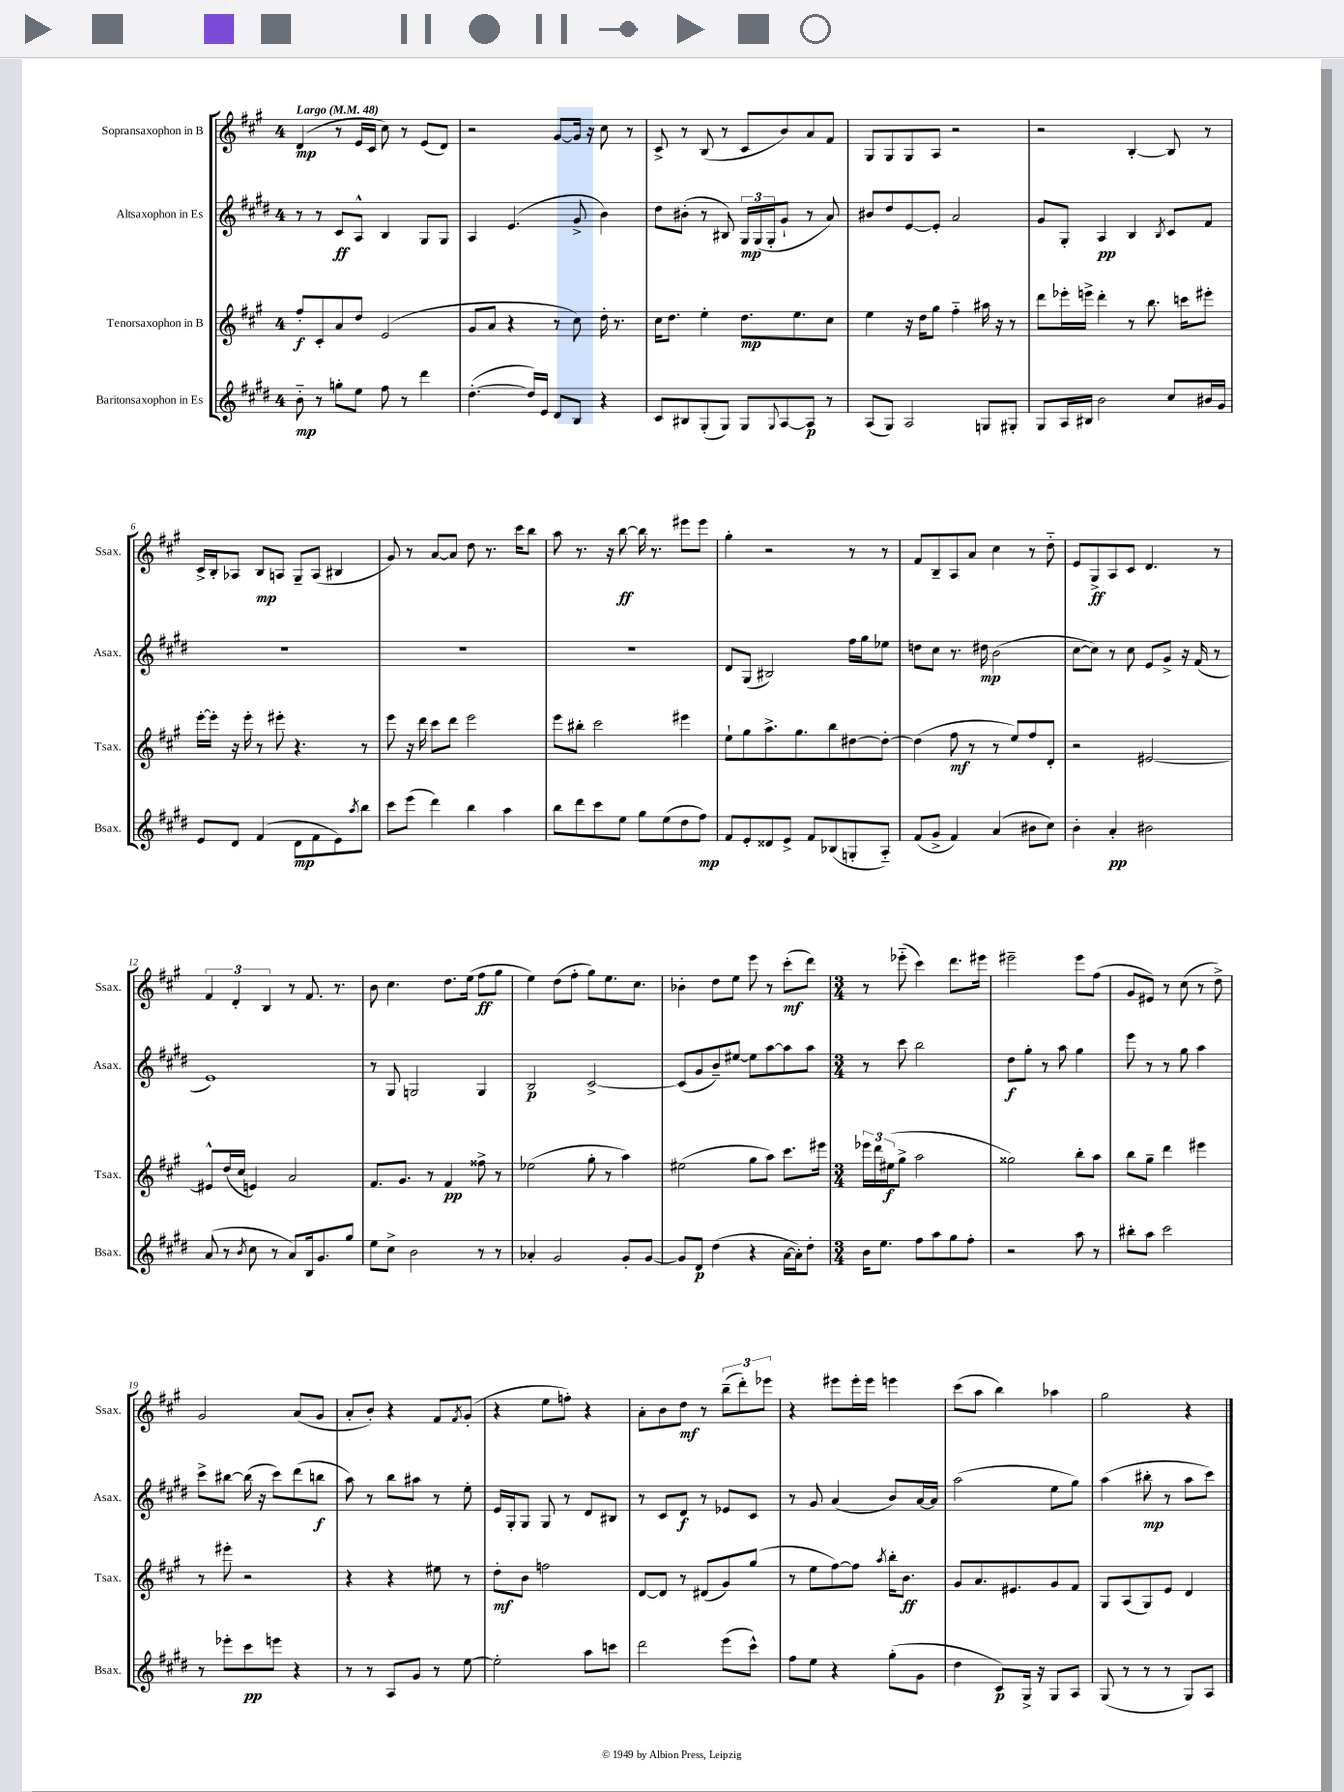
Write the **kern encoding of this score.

**kern	**kern	**kern	**kern
*staff4	*staff3	*staff2	*staff1
*clefG2	*clefG2	*clefG2	*clefG2
*k[f#c#g#d#]	*k[f#c#g#]	*k[f#c#g#d#]	*k[f#c#g#]
*M4/4	*M4/4	*M4/4	*M4/4
*MM48	*MM48	*MM48	*MM48
8b'~	8ff#'	8r	(4d
8r	8c#'	8r	.
8gg'	8a	8c#	8r
8ee	8dd	8A^^	16e
.	.	.	16c#
8ff#	(2e	4B	8cc#)
8r	.	.	8r
4ddd#	.	8G#	(8e
.	.	8G#	8d)
=	=	=	=
([4.dd#'	8g#	4A	2r
.	8a	.	.
.	4r	(4.e	.
16dd#])	.	.	.
16e	.	.	.
8d#	8r	.	[8g#
8B	8cc#)	8g#^	16g#]
.	.	.	16r
4r	16dd'	4b)	8cc#
.	8.r	.	.
.	.	.	8r
=	=	=	=
8c#	16cc#	8dd#	8c#^
.	8.dd	.	.
8B#	.	(8b#'	8r
(8G#'	4ee'	8r	(8B
8G#)	.	8B#)	8r
8G#	8.dd	24G#	8c#
.	.	(24G#	.
.	.	24G#'	.
8qqG#	.	.	.
[8A	.	8g#`	8b)
.	8.ee	.	.
8A]	.	8r	8a
8r	8cc#	8a)	8f#
=	=	=	=
(8A	4ee	8b#	8G#
8G#)	.	8dd#	8G#
2A	16r	[8e	8G#
.	16dd	.	.
.	8gg#	8e']	8A
.	4ff#'~	2a	2r
8G	16aa#	.	.
.	16r	.	.
8G#'	8r	.	.
=	=	=	=
8G#	8ddd	8g#	2r
16A	16eee-'	8G#'	.
16B#	16eee^	.	.
2b	4ddd'	4A	.
.	8r	4B	[4B'
.	8.bb	.	.
.	.	8qB	.
8cc#	.	8c#	8B]
.	16ccc	.	.
16b#	8eee#'	8f#	8r
16g#	.	.	.
=	=	=	=
8e	[16eee'	1r	16c#^
.	16eee']	.	16B'
8d#	16r	.	8A-
.	16eee'	.	.
(4f#	8r	.	8B
.	8eee#'	.	8A
8d#	4.r	.	8G#~
8f#	.	.	(8A
8e)	.	.	4B#
8qaa	.	.	.
8bb	8r	.	.
=	=	=	=
8ccc#	8eee	1r	8g#)
(8eee	16r	.	8r
.	16ddd	.	.
4ddd#)	8ccc#	.	[8a
.	8ddd	.	8a]
4bb	2eee	.	8dd
.	.	.	8.r
4aa	.	.	.
.	.	.	16ccc#
.	.	.	8bb
=	=	=	=
8bb	8eee	1r	8aa
8ddd#	8bb#'	.	8.r
8ccc#	2ccc#	.	.
.	.	.	16r
8ee	.	.	[8bb
8gg#	.	.	16bb]
.	.	.	8.r
(8ee	.	.	.
8dd#	4eee#	.	8eee#
8ff#)	.	.	8eee#
=	=	=	=
8f#	8ee`	8d#	4gg#'
8e'	8gg#	(8G#	.
8d##	8.aa^	2B#)	2r
8e^	.	.	.
.	8.gg#	.	.
8f#	.	.	.
(8B-	8bb	.	.
8G'	[8dd#	16ff#	8r
.	.	16gg#	.
8A'~)	8dd#'_	8ee-	8r
=	=	=	=
(8f#	(4dd#]	8dd	8f#
8g#^	.	8cc#	8B~
4f#)	8ff#	8.r	8A
.	8r	.	8a
.	.	16dd#	.
(4a	8r	(2b	4cc#
.	8ee)	.	.
8b#	8ff#	.	8r
8cc#)	8d'	.	8dd'~
=	=	=	=
4b'	2r	[8cc#	8e
.	.	8cc#])	8G#^
4a'	.	8r	8A
.	.	8cc#	8c#
2b#	[2e#	8e	4.d
.	.	8g#^	.
.	.	16r	.
.	.	(16f#	.
.	.	8r	8r
=	=	=	=
(8a	8e#^^]	1e)	6f#
8r	(16dd	.	.
.	.	.	6d'
.	16cc#	.	.
8qb	.	.	.
8cc#	4e)	.	.
.	.	.	6B
8r	.	.	.
8a)	2a	.	8r
16B	.	.	8.f#
8.g#	.	.	.
.	.	.	8.r
8gg#	.	.	.
=	=	=	=
8ee	8.f#	8r	8b
8cc#^	.	8G#	4.cc#
.	8.g#	.	.
2b	.	2G	.
.	8r	.	.
.	4f#	.	8.dd
.	.	.	(16ee
8r	8ff##^	4G	8ff#
8r	8r	.	8gg#
=	=	=	=
4a-'	(2ee-	2B	4ee)
2g#	.	.	(8dd
.	.	.	8ff#'
.	8gg#'	[2c#^	8gg#)
.	8r	.	8.ee
8g#'	4aa)	.	.
.	.	.	8.cc#
[8g#	.	.	.
=	=	=	=
8g#]	(2ee#	(8c#]	4b-'
8d#	.	8g#	.
(4dd#	.	8b~)	8dd
.	.	[8ee#	8ee
4r	8gg#	8ee#]	8eee
.	8aa)	[8aa	8r
[16a	8.ccc#	8aa]	(8ccc#'
16a'])	.	.	.
8dd#'	.	8aa	8ddd)
.	16eee#	.	.
=	=	=	=
*M3/4	*M3/4	*M3/4	*M3/4
16b	24eee-	8r	8r
.	24ddd	.	.
8.ee	.	.	.
.	(24ee#	.	.
.	8gg#^	8ccc#	(8eee-'~
8ff#	2aa	2bb	4ccc#)
8aa	.	.	.
8gg#	.	.	8.ddd
8ff#'	.	.	.
.	.	.	16eee#
=	=	=	=
2r	2gg##)	8dd#	2eee#~
.	.	8gg#'	.
.	.	8r	.
.	.	8aa	.
8aa	8bb'	4gg#	8eee#
8r	8aa	.	(8ff#
=	=	=	=
8bb#'	8bb	8eee	8g#
8aa	8gg#~	8r	8e#)
2ccc#	4ddd	8r	8r
.	.	8gg#	(8cc#
.	4eee#	4aa	8r
.	.	.	8dd^)
=	=	=	=
8r	8r	8ccc#^	2g#
8eee-'	8eee#'	[8bb#	.
8ccc#	2r	(16bb#]	.
.	.	16r	.
8eee	.	8ccc#)	.
4r	.	(8ddd#	(8a
.	.	8bb	8g#
=	=	=	=
8r	4r	8aa)	8a'
8r	.	8r	8b')
8A	4r	8bb	4r
8g#	.	8aa#	.
8r	8ee#	8r	8f#
.	.	.	8qf#
[8ee	8r	8ee'	(8g#'
=	=	=	=
2ee']	8dd'	16e	4r
.	.	16G#'	.
.	8b	8G#	.
.	2ff	8G#	8ee
.	.	8r	8ff')
8aa	.	8d#	4r
8ccc	.	8B#	.
=	=	=	=
2ddd#	[8d	8r	8a'
.	8d]	8c#	8b
.	8r	8d#	8dd
.	(8d#	8r	8r
(8eee	8g#)	8e-	(12bb~
.	.	.	12ddd')
8ccc#^^)	(8gg#	8c#	.
.	.	.	12eee-
=	=	=	=
8ff#	8r	8r	4r
8ee	8ee	8g#	.
4r	[8ff#)	(4a	8eee#
.	8ff#]	.	16eee#'
.	.	.	16eee#
.	8qaa	.	.
(8gg#'	16bb'	8b)	4eee
.	8.b	.	.
8g#	.	[16a	.
.	.	16a]	.
=	=	=	=
4dd#	8g#	(2aa	(8ccc#
.	8.a	.	8aa
8c#)	.	.	4bb)
.	8.e#	.	.
16G#^	.	.	.
16r	.	.	.
8G#	8g#	8ee	4aa-
8A	8f#	8gg#)	.
=	=	=	=
(8G#	8G#	(4aa	2gg#
8r	(8A	.	.
8r	8G#)	8bb#'	.
8r	8e	8r	.
8G#)	4d	8aa	4r
8A	.	8ccc#)	.
==	==	==	==
*-	*-	*-	*-
